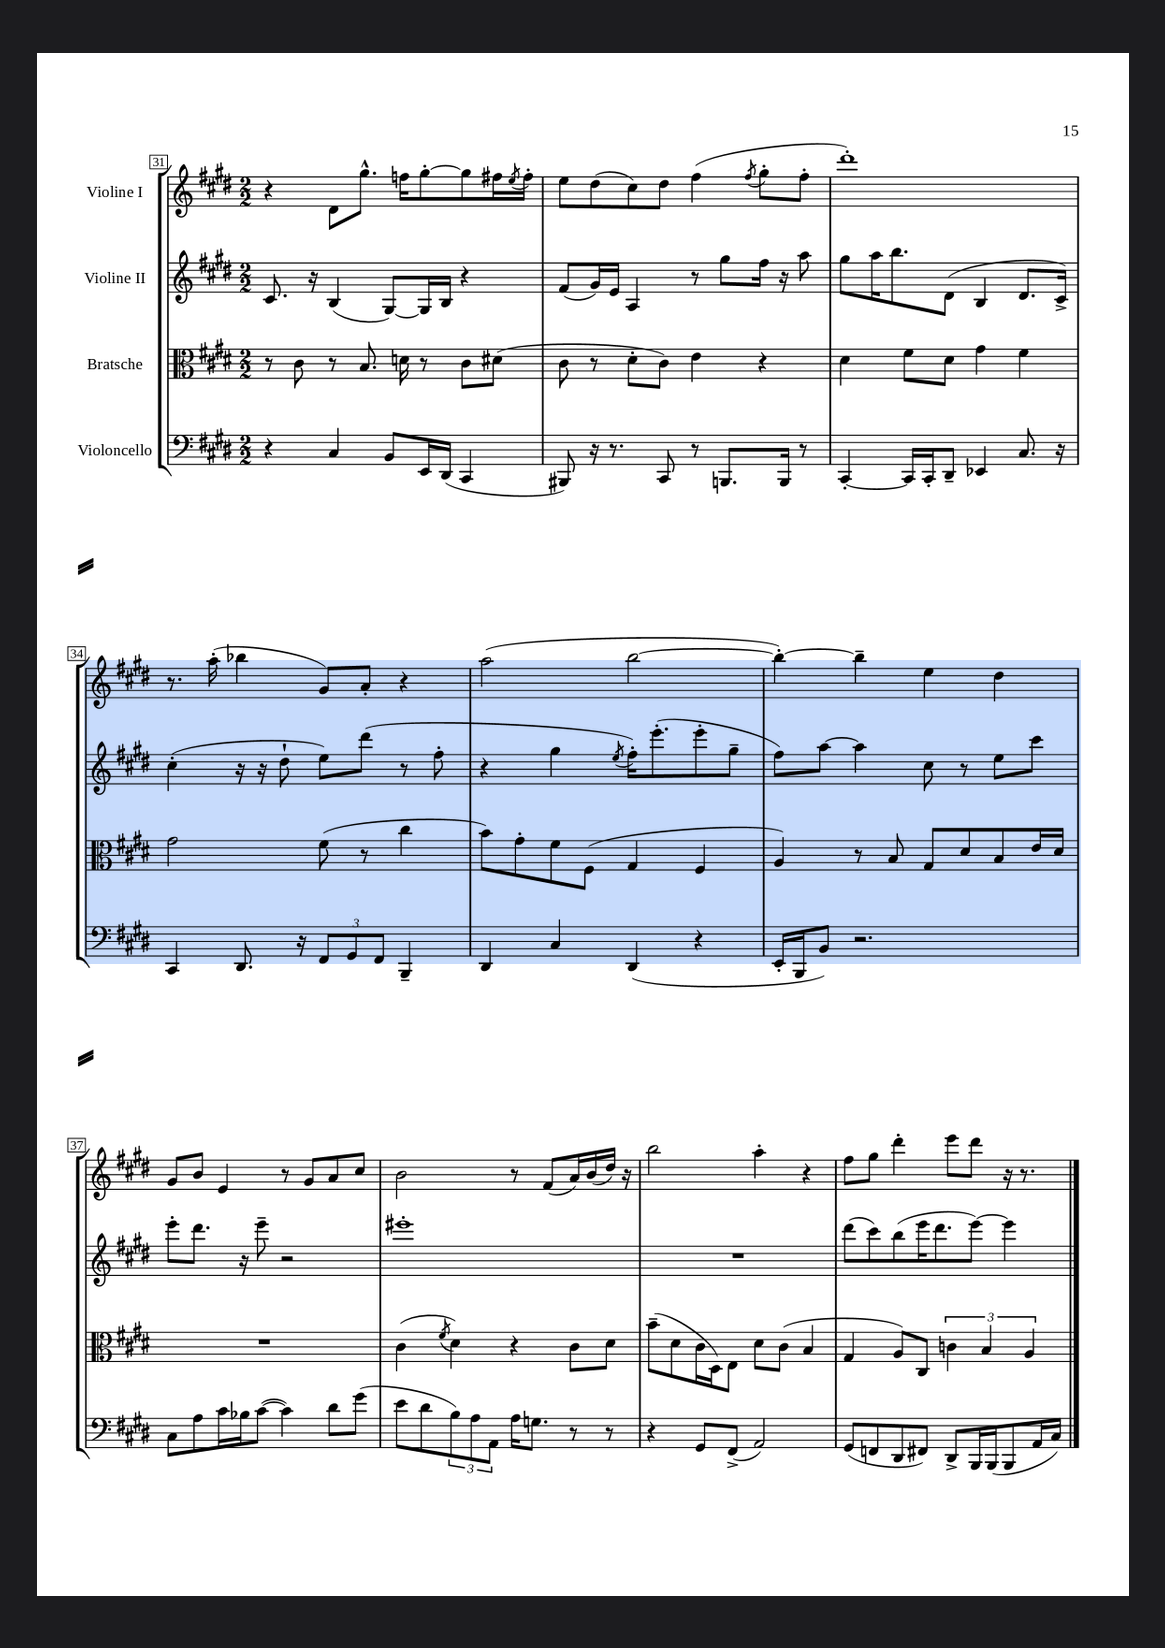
<<
\new StaffGroup <<
\new Staff = "s0" \with { instrumentName = "Violine I" } {
    \clef treble \key e \major \numericTimeSignature \time 2/2
    r4 dis'8 gis''8.-^ f''16 gis''8~-. gis''8 fis''16 \acciaccatura { e''8 } fis''16-. |
    e''8 dis''8( cis''8) dis''8 fis''4( \acciaccatura { fis''8 } gis''8-. fis''8-. |
    dis'''1-.) |
    r8. a''16-.( bes''4 gis'8) a'8-. r4 |
    a''2( b''2~ |
    b''4~-.) b''4-- e''4 dis''4 |
    gis'8 b'8 e'4 r8 gis'8 a'8 cis''8 |
    b'2 r8 fis'8( a'16) b'16( dis''16) r16 |
    b''2 a''4-. r4 |
    fis''8 gis''8 dis'''4-. e'''8 dis'''8 r16 r8. \bar "|." |
}
\new Staff = "s1" \with { instrumentName = "Violine II" } {
    \clef treble \key e \major \numericTimeSignature \time 2/2
    cis'8. r16 b4( gis8~) gis16 b16 r4 |
    fis'8( gis'16) e'16 a4 r8 gis''8 fis''16 r16 a''8 |
    gis''8 a''16 b''8. dis'8( b4 dis'8. cis'16->) |
    cis''4-.( r16 r16 dis''8-! e''8) dis'''8( r8 fis''8-. |
    r4 gis''4 \acciaccatura { e''8 } fis''16-.) e'''8.-.( e'''8-. gis''8-- |
    fis''8) a''8~ a''4 cis''8 r8 e''8 cis'''8 |
    e'''8-. dis'''8. r16 e'''8-- r2 |
    eis'''1-. |
    R1 |
    dis'''8( cis'''8) b''8( e'''16 dis'''8. e'''8~) e'''4 \bar "|." |
}
\new Staff = "s2" \with { instrumentName = "Bratsche" } {
    \clef alto \key e \major \numericTimeSignature \time 2/2
    r8 cis'8 r8 b8. d'16 r8 cis'8 dis'8( |
    cis'8 r8 dis'8-. cis'8) e'4 r4 |
    dis'4 fis'8 dis'8 gis'4 fis'4 |
    gis'2 fis'8( r8 cis''4 |
    b'8) gis'8-. fis'8 fis8( gis4 fis4 |
    a4) r8 b8 gis8 dis'8 b8 e'16 dis'16 |
    R1 |
    cis'4( \acciaccatura { fis'8 } dis'4) r4 cis'8 dis'8 |
    b'8--( dis'8 cis'16 dis16) e8 dis'8 cis'8( b4 |
    gis4 a8) cis8 \tuplet 3/2 { c'4 b4 a4 } \bar "|." |
}
\new Staff = "s3" \with { instrumentName = "Violoncello" } {
    \clef bass \key e \major \numericTimeSignature \time 2/2
    r4 cis4 b,8 e,16 dis,16( cis,4 |
    bis,,8) r16 r8. cis,8 r8 b,,8. b,,16 r8 |
    cis,4~-. cis,16 cis,16-. dis,8-- ees,4 cis8. r16 |
    cis,4 dis,8. r16 \tuplet 3/2 { fis,8 gis,8 fis,8 } b,,4-- |
    dis,4 cis4 dis,4( r4 |
    e,16-. b,,16 b,8) r2. |
    cis8 a8 cis'16 bes16 cis'8~( cis'4) dis'8 gis'8( |
    e'8 dis'8 \tuplet 3/2 { b8) a8 a,8 } a16 g8. r8 r8 |
    r4 gis,8 fis,8->( a,2) |
    gis,8( f,8 dis,8 fis,8) dis,8-> b,,16 b,,16( b,,8 a,16 cis16) \bar "|." |
}
>>
>>
\layout { \context { \Score currentBarNumber = #31 \override BarNumber.stencil = #(make-stencil-boxer 0.1 0.3 ly:text-interface::print) } }
